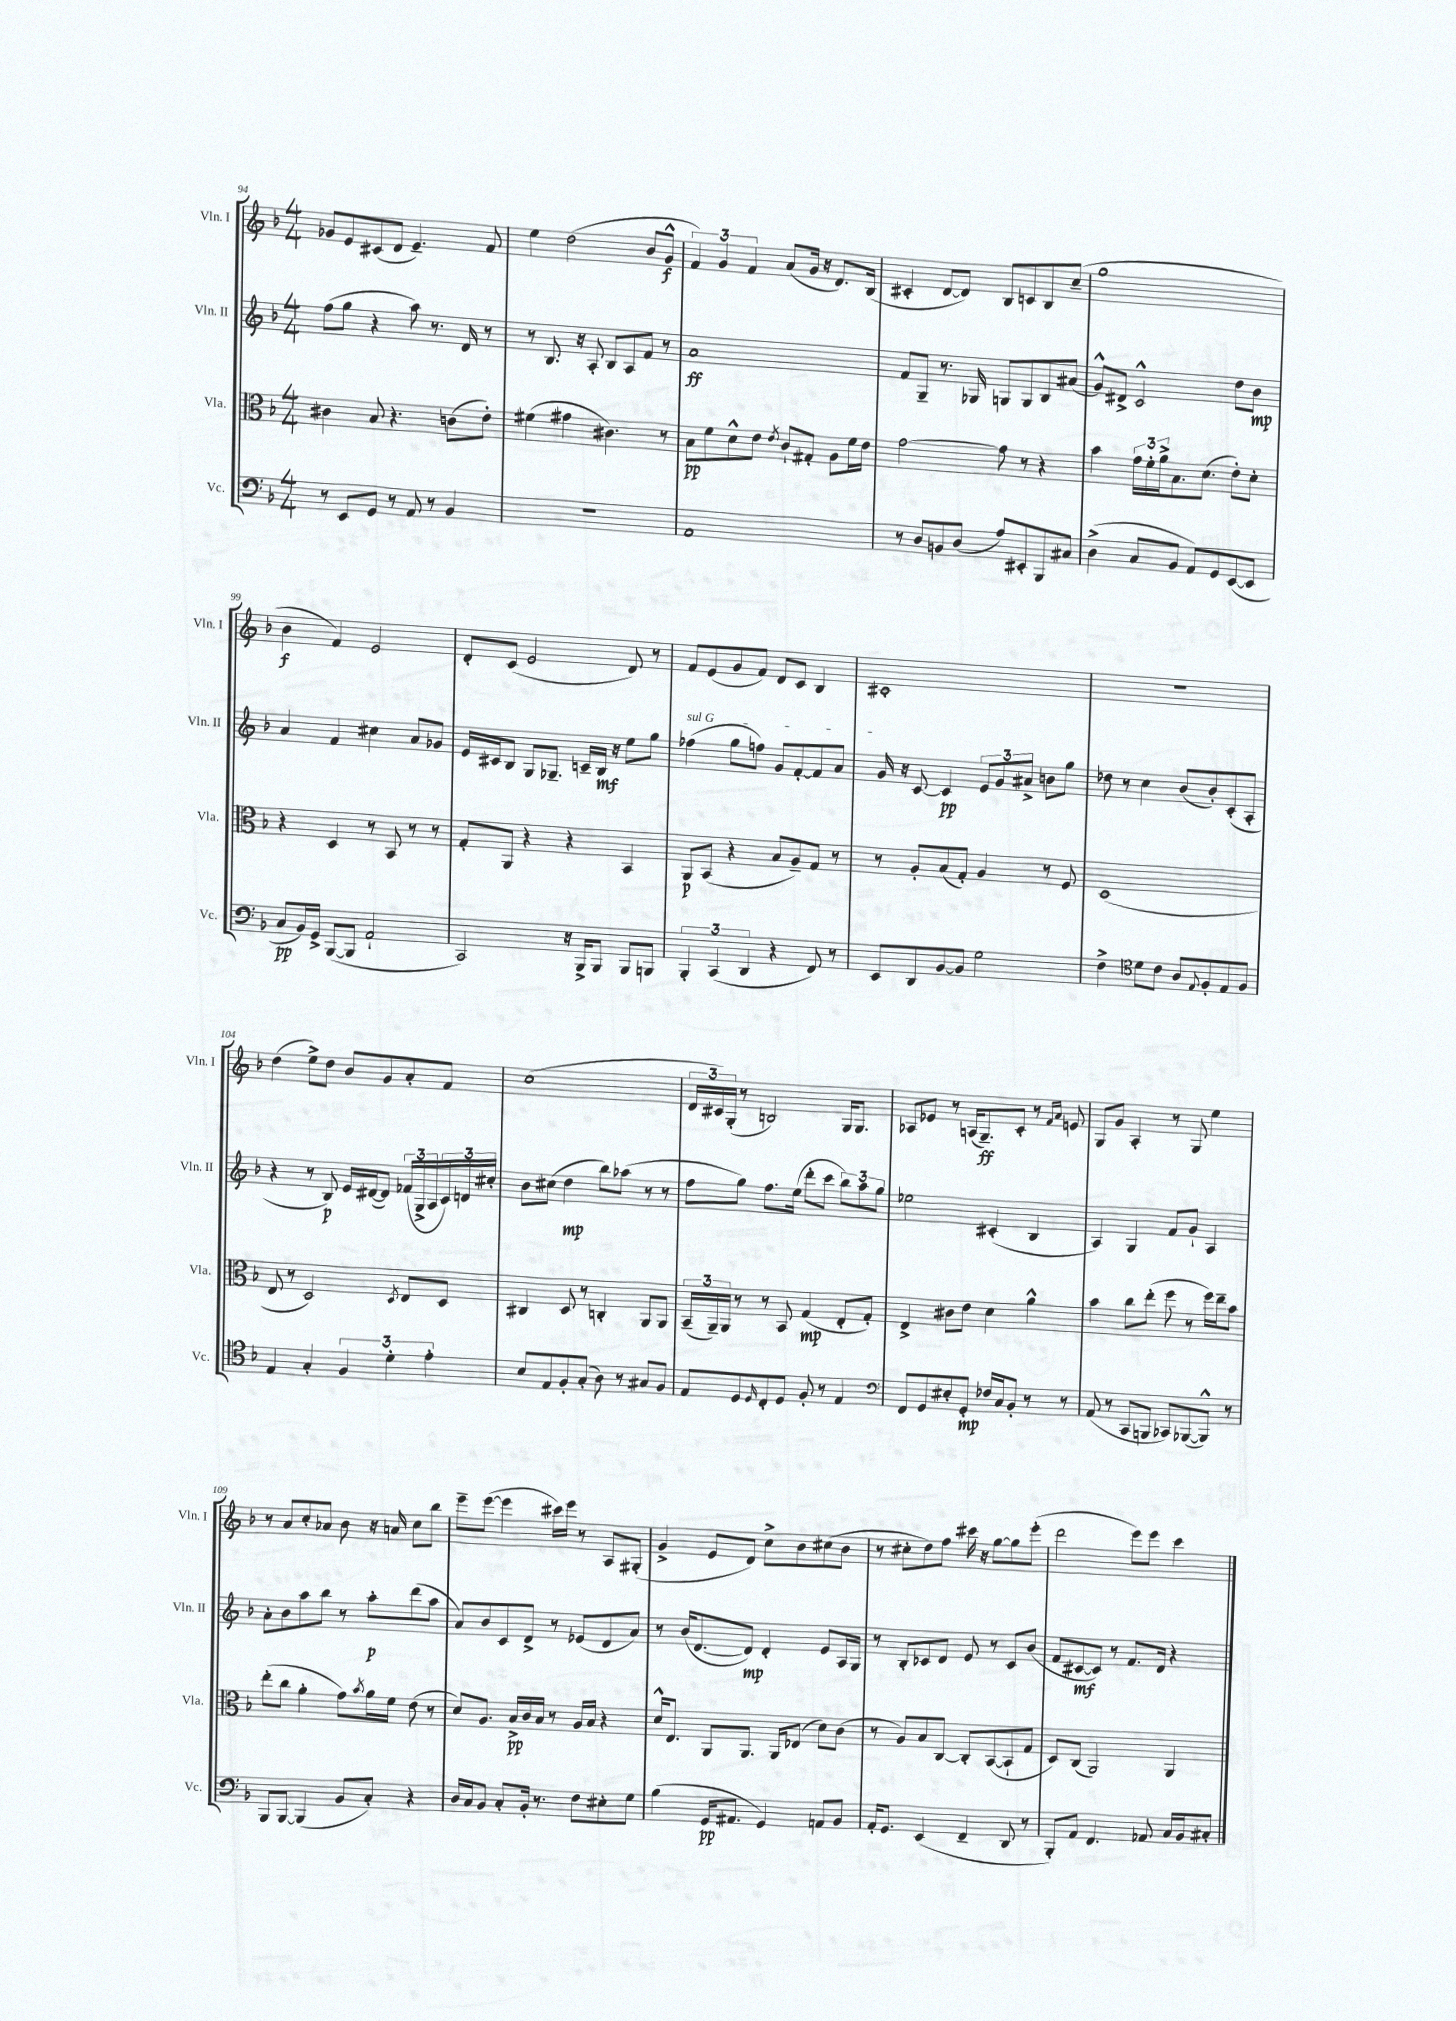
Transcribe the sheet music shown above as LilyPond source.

<<
\new StaffGroup <<
\new Staff = "s0" \with { instrumentName = "Vln. I" shortInstrumentName = "Vln. I" } {
    \clef treble \key f \major \numericTimeSignature \time 4/4
    ges'8 e'8 cis'8( d'8 e'4.--) f'8 |
    e''4 d''2( bes'8 g'8-^\f |
    \tuplet 3/2 { f'4) g'4 f'4 } a'8( g'16 r16 d'8.) bes16( |
    cis'4-. d'8~ d'8) bes8 c'8 bes8 c''8--( |
    g''1 |
    bes'4\f f'4) e'2 |
    d'8-. c'8( e'2 d'8) r8 |
    f'8 e'8( g'8 f'8) d'8 c'8 bes4 |
    cis'1-. |
    R1 |
    d''4( e''8->) d''8 bes'8 g'8 a'8-. f'8 |
    c''1( |
    \tuplet 3/2 { d'16 cis'16) g16-.( } r8 b2) g16 g8. |
    aes8 ees'8 r8 a16( g8.--\ff) c'8-. r8 \grace { f'16 a'16 } e'8 |
    g8 g'8 a4-. r8 g8 e''4 |
    r8 a'8 c''8-. aes'8 bes'8 r16 a'16 c''8 bes''8 |
    e'''8-- e'''8~( e'''4 cis'''16) e'''16 r8 a8 gis8-.( |
    g'4-> e'8 d'8) c''8-> bes'8 cis''8( bes'8 |
    r8 cis''8-. d''8) f''8 cis'''16 r16 g''8~ g''8 e'''8-.( |
    d'''2 e'''8) e'''8 c'''4 \bar "|." |
}
\new Staff = "s1" \with { instrumentName = "Vln. II" shortInstrumentName = "Vln. II" } {
    \clef treble \key f \major \numericTimeSignature \time 4/4
    f''8( g''8 r4 a''8) r8. d'16 r8 |
    r8 bes8. r16 a8-. bes8 a8 f'8 r8 |
    a'1\ff |
    f'8 g8-- r8. ges16 g8 g8 bes8 ais'8( |
    g'8-^) dis'8-> c'2-^ d''8 bes'8\mp |
    a'4 f'4 cis''4 a'8 ges'8 |
    e'16 cis'16 bes8 g8 ges8.-- c'16-- bes16\mf r16 e''8 g''8 |
    \once \override TextSpanner.bound-details.left.text = \markup { \italic "sul G" } fes''4\startTextSpan( g''8 f''8) g'8 f'8~-. f'8 a'8 |
    g'16\stopTextSpan r16 c'8~ c'4\pp \tuplet 3/2 { e'8 g'8 ais'8-> } b'8 g''8 |
    des''8 r8 c''4 bes'8( bes'8-.) c'8-.( a8-. |
    r4 r8 bes8\p) e'16 dis'16~( dis'8) \tuplet 3/2 { fes'16( g16-> a16 } \tuplet 3/2 { c'16) d'16 cis''16-. } |
    bes'8 cis''8( d''4\mp bes''8) aes''8( r8 r8 |
    f''8 g''8) f''8. e''16( d'''8-. c'''8 \tuplet 3/2 { bes''8) a''8 g''8 } |
    ees''2 cis'4-.( bes4 |
    a4) g4 f'8 g'8-! a4 |
    a'8-. bes'8 a''8 bes''8 r8 a''8-.\p d'''8( a''8 |
    a'8) bes'8 c'8 d'8-> r8 ees'8( d'8 a'8) |
    r8 bes'16( d'8.~ d'8\mp) d'4-. e'8 a16 g16 |
    r8 bes8-. ces'8 d'8 e'8 r8 ces'8 bes'8( |
    f'8 cis'8~\mf cis'8) r8 f'8. d'16 r4 \bar "|." |
}
\new Staff = "s2" \with { instrumentName = "Vla." shortInstrumentName = "Vla." } {
    \clef alto \key f \major \numericTimeSignature \time 4/4
    cis'4 bes8 r4. c'8( e'8-.) |
    fis'4( gis'4 cis'4.) r8 |
    bes8\pp f'8 d'8-^ e'8 \acciaccatura { e'8 } c'8-! gis8-. a8 f'16 e'16 |
    g'2~ g'8 r8 r4 |
    bes'4 \tuplet 3/2 { g'16 f'16-. a'16-> } bes8. d'8.( e'8-.) d'8-. |
    r4 d4 r8 bes,8 r8 r8 |
    g8-. a,8 r4 r4 bes,4 |
    a,8\p bes,8( r4 bes8 a8--) g8 r8 |
    r8 a8-. bes8( g8-.) a4 r8 f8 |
    d1( |
    e8 r8 d2) \acciaccatura { d8 } e8 d8 |
    cis4 d8 r8 c4-. a,8 a,8 |
    \tuplet 3/2 { bes,16--( a,16--) a,16 } r8 r8 bes,8 g4\mp( e8-. g8-.) |
    e4-> cis'8 e'8 d'4 a'4-^ |
    bes'4 c''8 e''8-.( f''8 r8 f''16) e''16-- bes'8 |
    e''8-.( c''8 a'4-. g'8) \acciaccatura { bes'8 } a'16 f'16 e'8( r8 |
    d'8) a8. bes16->\pp c'16 bes16 r8 a16 bes16 r4 |
    d'16-^ e8. a,8 a,8. a,16 ees8( d'8) c'8( |
    r8 a8) bes8 c8~ c8-. bes,8~( bes,8-! g8 |
    d8) c8( a,2) a,4 \bar "|." |
}
\new Staff = "s3" \with { instrumentName = "Vc." shortInstrumentName = "Vc." } {
    \clef bass \key f \major \numericTimeSignature \time 4/4
    r8 e,8 g,8 r8 a,8 r8 bes,4 |
    R1 |
    a,1 |
    r8 d8 b,8 d8( a8) eis,8-. bes,,8 cis8 |
    d4->( c8 bes,8 a,8) g,8 e,8~( e,8 |
    c8\pp bes,16) g,16-> bes,,8~( bes,,8 a,2-! |
    c,2) r16 bes,,16-> bes,,8 bes,,8 b,,8 |
    \tuplet 3/2 { bes,,4-. c,4( d,4 } r4 f,8) r8 |
    e,8 d,8 bes,8~ bes,8 g2 |
    f4-> \clef tenor d'8 c'8 a8 \appoggiatura { e8 } f8-. e8 f8 |
    e4 g4-. \tuplet 3/2 { f4 d'4-. e'4-. } |
    bes8 e8 f8-. g8-.( a8) r8 gis8 f8 |
    e8 d8 \grace { d16 } c8-. d8 f8-. r8 e4 |
    \clef bass f,8 g,8 eis8-. g,8-.\mp fes16 c16 bes,8-. r8 r8 |
    a,8( r8 c,8 b,,8 ces,8) bes,,8~( bes,,8-^) r8 |
    bes,,8 bes,,8~ bes,,4( bes,8 c8-.) r4 |
    d16 c16 bes,8 c8-. bes,16-. r8. f8 eis8-. g8 |
    bes4( g,16\pp ais,8. g,4) a,8 bes,8 |
    a,16-. g,8. e,4( f,4-- d,8 r8 |
    bes,,8-.) a,8 f,4. aes,8 c16 bes,16 cis8-. \bar "|." |
}
>>
>>
\layout { \context { \Score currentBarNumber = #94 } }
